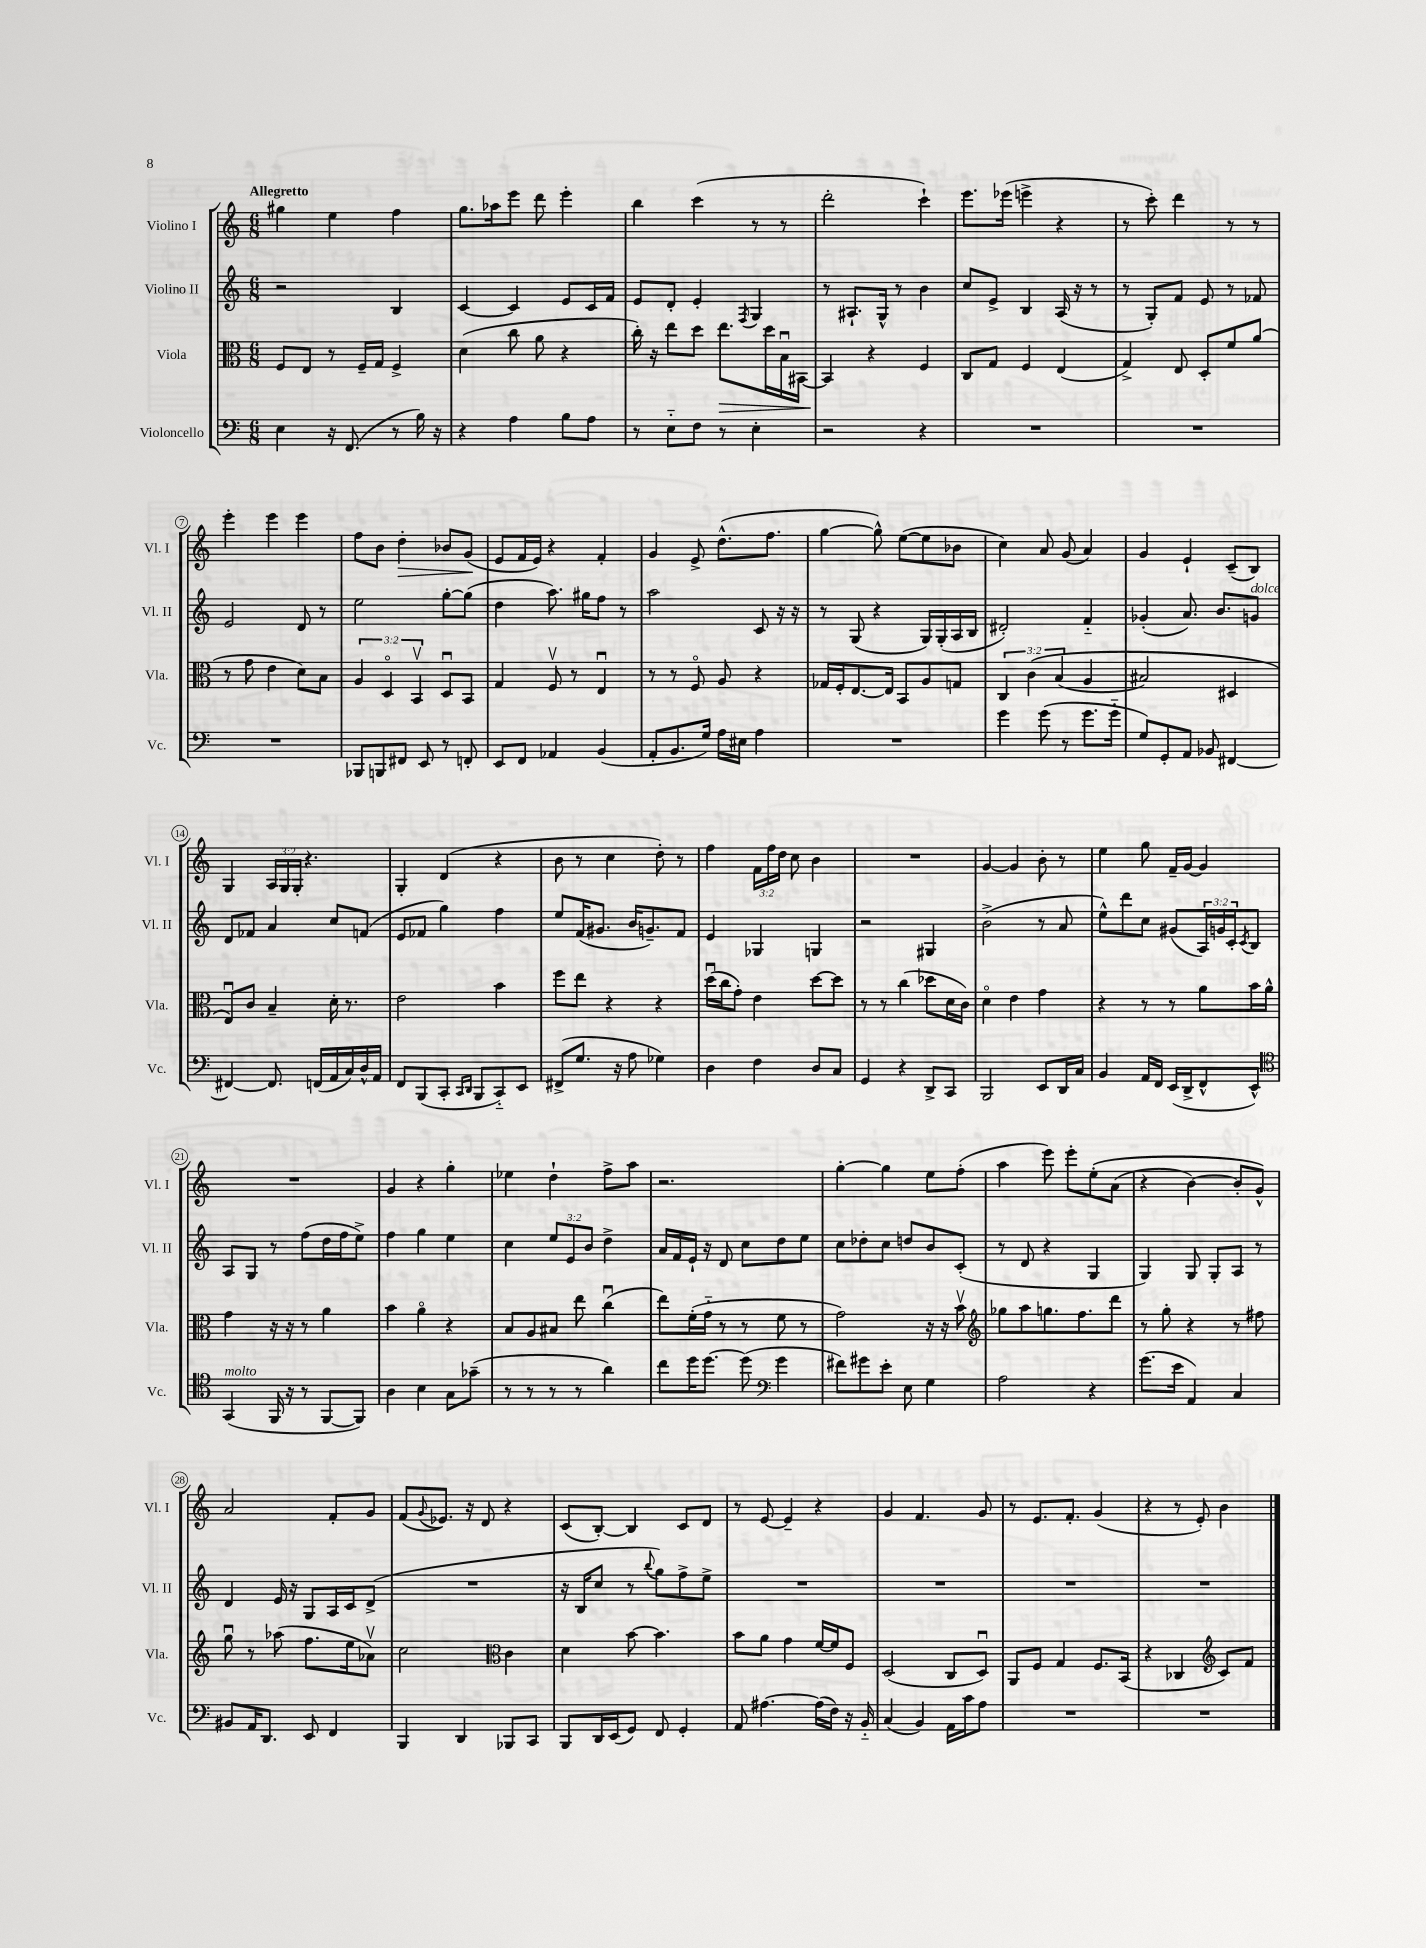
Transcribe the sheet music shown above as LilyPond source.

<<
\new StaffGroup <<
\new Staff = "s0" \with { instrumentName = "Violino I" shortInstrumentName = "Vl. I" } {
    \clef treble \key c \major \numericTimeSignature \time 6/8 \override Staff.TupletNumber.text = #tuplet-number::calc-fraction-text \tempo "Allegretto"
    gis''4 e''4 f''4 |
    g''8. aes''16 e'''8 d'''8 e'''4-. |
    b''4 c'''4( r8 r8 |
    d'''2-. c'''4-!) |
    e'''8. ees'''16( e'''4-> r4 |
    r8 c'''8-.) d'''4 r8 r8 |
    e'''4-. e'''4 e'''4 |
    f''8 b'8 d''4-.\> bes'8 g'8\!( |
    e'8 f'16 e'16) r4 f'4-. |
    g'4 e'8-> d''8.-^( f''8. |
    g''4~ g''8-^) e''8~( e''8 bes'8 |
    c''4) a'8 g'8( a'4) |
    g'4 e'4-! c'8--( b8) |
    g4 \tuplet 3/2 { a16 g16 g16-. } r4. |
    g4-. d'4( r4 |
    b'8 r8 c''4 d''8-.) r8 |
    f''4 \tuplet 3/2 { f'16 f''16 d''16 } c''8 b'4 |
    R2. |
    g'4~ g'4 b'8-. r8 |
    e''4 g''8 f'16-- g'16~ g'4 |
    R2. |
    g'4 r4 g''4-. |
    ees''4 d''4-! f''8-> a''8 |
    r2. |
    g''4~-. g''4 e''8 f''8-.( |
    a''4 e'''8) e'''8-. e''8-.\( a'8( |
    r4 b'4~) b'8-. g'8-^\) |
    a'2 f'8-. g'8 |
    f'8( \appoggiatura { g'8 } ees'8.) r16 d'8 r4 |
    c'8( b8~-.) b4 c'8 d'8 |
    r8 e'8~ e'4-- r4 |
    g'4 f'4. g'8 |
    r8 e'8. f'8.-. g'4( |
    r4 r8 e'8-.) b'4 \bar "|." |
}
\new Staff = "s1" \with { instrumentName = "Violino II" shortInstrumentName = "Vl. II" } {
    \clef treble \key c \major \numericTimeSignature \time 6/8 \override Staff.TupletNumber.text = #tuplet-number::calc-fraction-text
    r2 b4 |
    c'4~ c'4 e'8 c'16 f'16 |
    e'8 d'8-. e'4-. \acciaccatura { f8 } g4 |
    r8 ais8.-! g16-^ r8 b'4 |
    c''8 e'8-> b4 a16( r16 r8 |
    r8 g8-.) f'8 e'8 r8 fes'8 |
    e'2 d'8 r8 |
    e''2 g''8~-. g''8( |
    d''4 a''8.) gis''16 f''8 r8 |
    a''2 c'8 r16 r16 |
    r8 g8( r4 g16) g16-.( a16 b16 |
    dis'2-.) f'4-_ |
    ges'4-.( a'8.) b'8. g'8^\markup { \italic "dolce" } |
    d'8 fes'8 a'4 c''8 f'8( |
    e'8 fes'8 g''4) f''4 |
    e''8 f'16( gis'8. b'16 g'8.--) f'8 |
    e'4 ges4 g4 |
    r2 gis4 |
    b'2->( r8 a'8 |
    e''8-^) d'''8 c''8 gis'8( \tuplet 3/2 { a16) g'16 c'16-. } \acciaccatura { c'8 } b8 |
    a8 g8 r8 f''8( d''16 f''16 e''8->) |
    f''4 g''4 e''4 |
    c''4 \tuplet 3/2 { e''8 e'8 b'8 } d''4-> |
    a'16 f'16 e'16-! r16 d'8 c''8 d''8 e''8 |
    c''8 des''8-. c''8 d''8 b'8 c'8-.( |
    r8 d'8 r4 g4 |
    g4) g8 g8-. a8 r8 |
    d'4 e'16 r16 g8 a16 c'16 d'8->( |
    R2. |
    r16 b16 c''8 r8 \appoggiatura { b''8 } g''8) f''8-> e''8-> |
    R2. |
    R2. |
    R2. |
    R2. \bar "|." |
}
\new Staff = "s2" \with { instrumentName = "Viola" shortInstrumentName = "Vla." } {
    \clef alto \key c \major \numericTimeSignature \time 6/8 \override Staff.TupletNumber.text = #tuplet-number::calc-fraction-text
    f8 e8 r8 f16-- g16 f4-> |
    d'4( c''8 a'8 r4 |
    c''16-.) r16 e''8 d''8 e''8.\> d''16 b16\downbow bis,16~ |
    bis,4\! r4 f4 |
    c8 g8 f4 e4( |
    g4->) e8 d8-. f'8 a'8( |
    r8 g'8 e'4 d'8) b8 |
    \tuplet 3/2 { a4 d4\flageolet b,4\upbow } d8\downbow b,8 |
    g4 f8\upbow r8 e4\downbow |
    r8 r8 f8\flageolet a8 r4 |
    ges16 f16-. e8.~ e16 b,8 a8 g8 |
    \tuplet 3/2 { c4 c'4\( b4( } a4 |
    bis2) dis4 |
    e8\downbow\) c'8 b4-- d'16-. r8. |
    e'2 b'4 |
    f''8 e''8 r4 r4 |
    d''16\downbow( c''16 g'8-.) e'4 d''8~ d''8 |
    r8 r8 c''4( des''8 d'16 c'16) |
    d'4\flageolet e'4 g'4 |
    r4 r8 r8 a'8 b'16 a'16-^ |
    g'4 r16 r16 r8 a'4 |
    b'4 a'4\flageolet r4 |
    b8 a8 bis8 e''8 c''4\downbow( |
    e''8) f'16-.( g'16-_ r8 r8 f'8 r8 |
    g'2) r16 r16 b'8\upbow |
    \clef treble ges''8 a''8 g''8. f''8. d'''8 |
    r8 g''8-. r4 r8 fis''8 |
    g''8\downbow r8 aes''8( f''8. e''16 aes'8\upbow) |
    c''2 \clef alto c'4 |
    d'4 b'8~ b'4. |
    b'8 a'8 g'4 f'16~ f'16 f8 |
    d2( c8 d8\downbow) |
    a,8 f8 g4 f8. b,16( |
    r4 ces4 \clef treble c'8) f'8 \bar "|." |
}
\new Staff = "s3" \with { instrumentName = "Violoncello" shortInstrumentName = "Vc." } {
    \clef bass \key c \major \numericTimeSignature \time 6/8
    e4 r16 f,8.( r8 b16) r16 |
    r4 a4 b8 a8 |
    r8 e8-_ f8 r8 e4-. |
    r2 r4 |
    R2. |
    R2. |
    R2. |
    bes,,8 b,,8 fis,8 e,8 r8 f,8-. |
    e,8 f,8 aes,4 b,4( |
    a,8-. b,8. g16) a16 eis16 a4 |
    R2. |
    g'4 g'8( r8 g'8. g'16-_ |
    g8) g,8-. a,8 bes,8 fis,4~ |
    fis,4~ fis,8. f,16( a,16 c16) d16-^ a,16 |
    f,8 b,,8( c,8-. \grace { c,16 d,16 } b,,8 c,8-_) e,8 |
    fis,8->( g8. r16 a8 ges4) |
    d4 f4 d8 c8 |
    g,4 r4 d,8-> c,8 |
    b,,2 e,8 d,16 c16 |
    b,4 a,16 f,16 e,16( d,16-> f,8-^ e,8-^) |
    \clef tenor g,4^\markup { \italic "molto" }( f,16 r16 r8 f,8~ f,8) |
    a4 b4 g8 ges'8--( |
    r8 r8 r8 r8 a'4) |
    c''8 d''16 d''8.~ d''8( \clef bass g'4 |
    fis'8) gis'8 e'8-. e8 g4 |
    a2 r4 |
    g'8.( e'16 a,4) c4 |
    bis,8 a,16 d,8. e,8 f,4 |
    b,,4 d,4 bes,,8 c,8 |
    b,,8 d,16 e,16( g,8) f,8 g,4-. |
    a,8 ais4.~ ais16( f16) r16 b,16-_ |
    c4( b,4) a,16 c'16 a8 |
    R2. |
    R2. \bar "|." |
}
>>
>>
\layout { \context { \Score \override BarNumber.stencil = #(make-stencil-circler 0.1 0.3 ly:text-interface::print) } }
